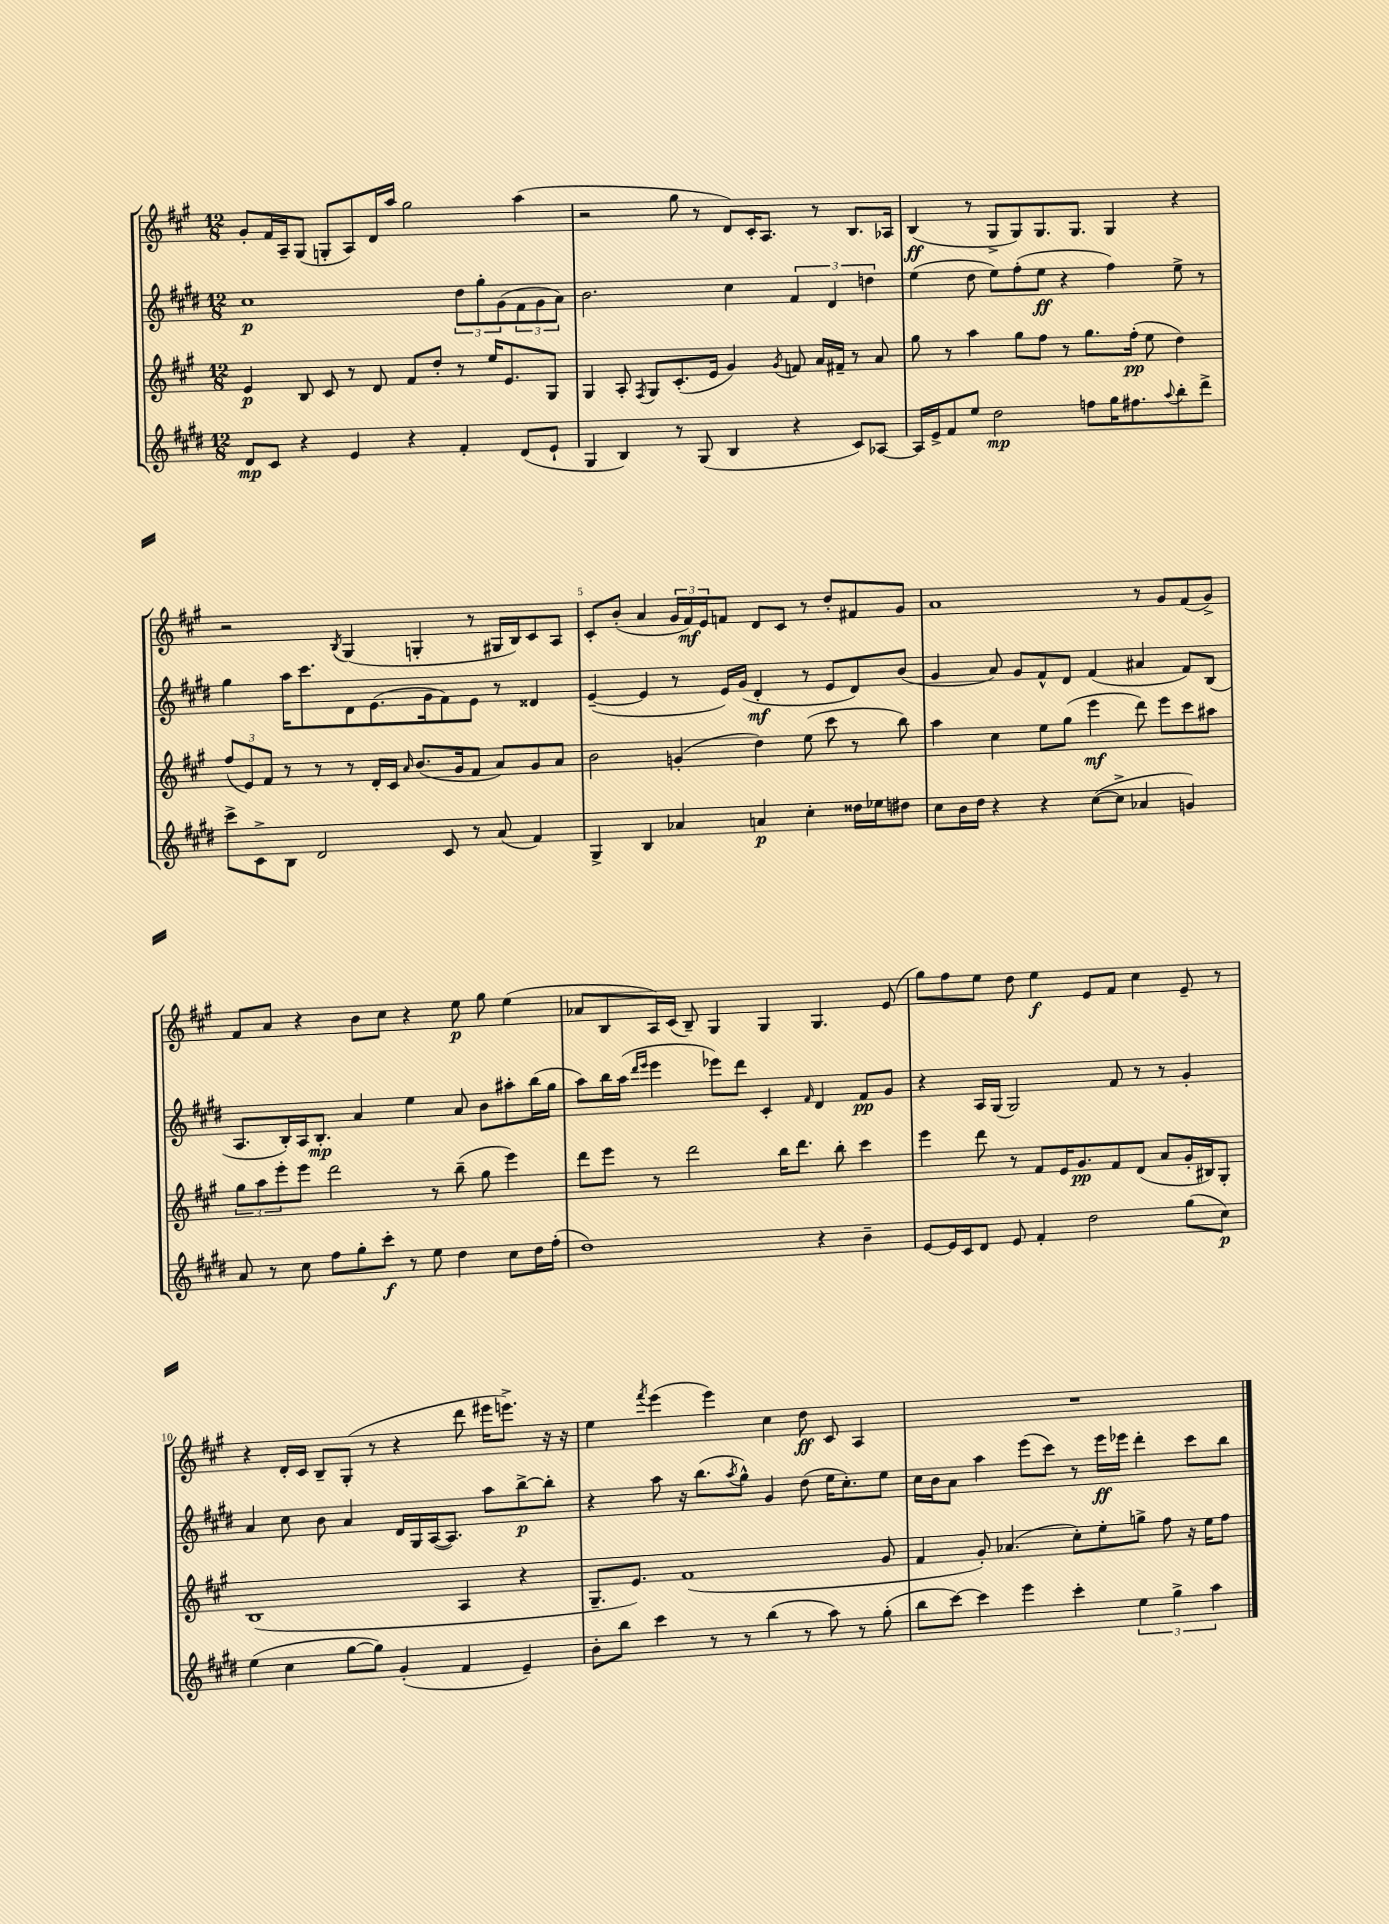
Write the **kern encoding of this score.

**kern	**kern	**kern	**kern
*staff4	*staff3	*staff2	*staff1
*clefG2	*clefG2	*clefG2	*clefG2
*k[f#c#g#d#]	*k[f#c#g#]	*k[f#c#g#d#]	*k[f#c#g#]
*M12/8	*M12/8	*M12/8	*M12/8
8d#	4e	1cc#	8g#'
8c#	.	.	16f#
.	.	.	16A~
4r	8B	.	(8G#
.	8c#	.	8G'
4e	8r	.	8A)
.	8d	.	16d
.	.	.	16aa
4r	8f#	.	2gg#
.	8dd'	.	.
4f#'	8r	12dd#	.
.	.	12gg#'	.
.	16ee	.	.
.	.	(12g#	.
.	8.e	.	.
(8d#	.	12f#	(4aa
.	.	12g#	.
8e`	8G#	.	.
.	.	12a)	.
=	=	=	=
4G#	4G#	2.b	2r
4B)	8A'	.	.
.	8qF#	.	.
.	8G#	.	.
8r	(8.c#'	.	8gg#
(8G#	.	.	8r
.	16e	.	.
4B	4g#)	4cc#	8d)
.	.	.	16c#'
.	.	.	8.A
.	8qg#	.	.
4r	8f	6f#	.
.	16a	.	8r
.	.	6d#	.
.	16f#~	.	.
8c#)	8r	.	8.B
.	.	6dd	.
[8A-	8a	.	.
.	.	.	16A-
=	=	=	=
16A-]	8gg#	(4ee	(4B
16e^	.	.	.
8f#	8r	.	.
8ee	4aa	8dd#	8r
2dd#	.	8ee)	8G#^
.	8gg#	(8ff#'	8G#)
.	8ff#	8ee	8.G#
.	8r	4r	.
.	.	.	8.G#
8ff	8.gg#	.	.
16gg#	.	4ff#)	4G#
8.ff#	(16ff#'	.	.
.	8ee	.	.
8qqaa	.	.	.
8bb'	4dd)	8ee^	4r
8ddd#^	.	8r	.
=	=	=	=
8ccc#^	(12ff#	4gg#	2r
.	12e)	.	.
8c#^	.	.	.
.	12f#	.	.
8B	8r	16aa	.
.	.	8.ccc#	.
2d#	8r	.	.
.	.	.	8qB
.	8r	8d#	(4G#
.	16d'	(8.e	.
.	16c#	.	.
.	16qqa	.	.
.	(8.b	.	4G'
.	.	16g#	.
8c#	.	8f#)	.
.	16g#	.	.
8r	8f#	8e	8r
(8a	8a)	8r	16G#
.	.	.	16B)
4f#)	8g#	4d##	8c#
.	8a	.	8A
=	=	=	=
4G#^	2b	([4e~	8c#'
.	.	.	(8b'
4B	.	4e]	4a
4a-	(4g'	8r	24g#
.	.	.	24f#)
.	.	.	24e
.	.	16e)	8f
.	.	(16g#	.
4a	4dd)	4d#'	8d
.	.	.	8c#
4cc#'	(8ee	8r	8r
.	8ccc#	8e	8dd'
16dd##	8r	8d#)	8f#
16ee-	.	.	.
8dd#	8bb)	(8b	8g#
=	=	=	=
8cc#	4aa	4g#	1a
16b	.	.	.
16dd#	.	.	.
4r	4cc#	8a)	.
.	.	8g#	.
4r	8ee	8f#^^	.
.	(8gg#	8d#	.
([8cc#	4eee	(4f#	.
8cc#^]	.	.	.
4a-	8ddd)	4a#	8r
.	8eee	.	8g#
4g)	8ccc#	8f#)	(8f#
.	8aa#	(8B	8g#^)
=	=	=	=
8a	12gg#	8.A	8f#
.	12aa	.	.
8r	.	.	8a
.	12eee'	.	.
.	.	16B')	.
8cc#	8eee	16A	4r
.	.	8.B'	.
8ff#	2ddd	.	.
8gg#'	.	4a	8b
8ccc#'	.	.	8cc#
8r	.	4ee	4r
8ee	8r	.	.
4dd#	(8bb~	8a	8ee
.	8gg#	8b	8gg#
8cc#	4eee)	8aa#'	(4ee
16dd#	.	(16bb	.
(16ff#'	.	16gg#	.
=	=	=	=
1dd#)	8ddd	8aa)	8a-
.	8eee	16bb	8B
.	.	(16aa	.
.	.	16qqddd#	.
.	.	16qqeee	.
.	8r	4eee	16A)
.	.	.	(16c#
.	2ddd	.	8B~)
.	.	8eee-)	4G#
.	.	8ddd#	.
.	.	4c#'	4G#
.	16bb	.	.
.	8.ddd	.	.
.	.	16qqf#	.
4r	.	4d#	4.G#
.	8bb'	.	.
4b~	4ccc#	8f#	.
.	.	8g#	(8e
=	=	=	=
[8e	4eee	4r	8gg#)
16e]	.	.	8ff#
16c#	.	.	.
8d#	8ddd	16A	8ee
.	.	(16G#	.
8e	8r	2G#)	8dd
4f#'	8f#	.	4ee
.	16e	.	.
.	8.g#	.	.
2dd#	.	.	8e
.	8f#	8f#	8f#
.	(8d	8r	4cc#
.	8a	8r	.
(8gg#	16g#'	4g#'	8e~
.	16B#)	.	.
8cc#)	8G#'	.	8r
=	=	=	=
(4ee	(1B	4a	4r
4cc#	.	8cc#	16d'
.	.	.	16c#
.	.	8b	8B~
[8gg#	.	4a	(8G#'
8gg#])	.	.	8r
(4g#'	.	16d#	4r
.	.	16G#	.
.	.	([16A	.
.	.	8.A])	.
4f#	4A	.	8ddd
.	.	8aa	16eee#
.	.	.	8.eee^)
4e~)	4r	[8bb^	.
.	.	8bb']	16r
.	.	.	16r
=	=	=	=
8b'	8.G#~	4r	4ee
8bb	.	.	.
.	8.e)	.	.
.	.	.	8qfff#
4ccc#	.	8aa	(4eee
.	(1f#	16r	.
.	.	(8.bb	.
8r	.	.	4eee)
.	.	8qaa	.
8r	.	8gg#^^)	.
(4bb	.	4g#	4cc#
8r	.	(8dd#	8dd
8aa)	.	16ee	8c#
.	.	8.cc#')	.
8r	.	.	4A
(8gg#'	8g#	8ee	.
=	=	=	=
8bb	4f#	16cc#	1.r
.	.	16b	.
[8ccc#)	.	8a	.
4ccc#]	8g#')	4aa	.
.	(4.a-	.	.
4eee	.	(8eee	.
.	.	8ccc#)	.
4ccc#'	8cc#')	8r	.
.	8ee'	16eee	.
.	.	16eee-	.
6ee	8gg^	4ddd#'	.
.	8ff#	.	.
6gg#^	.	.	.
.	16r	8ccc#	.
.	16ee	.	.
6aa	.	.	.
.	8ff#	8bb	.
==	==	==	==
*-	*-	*-	*-
